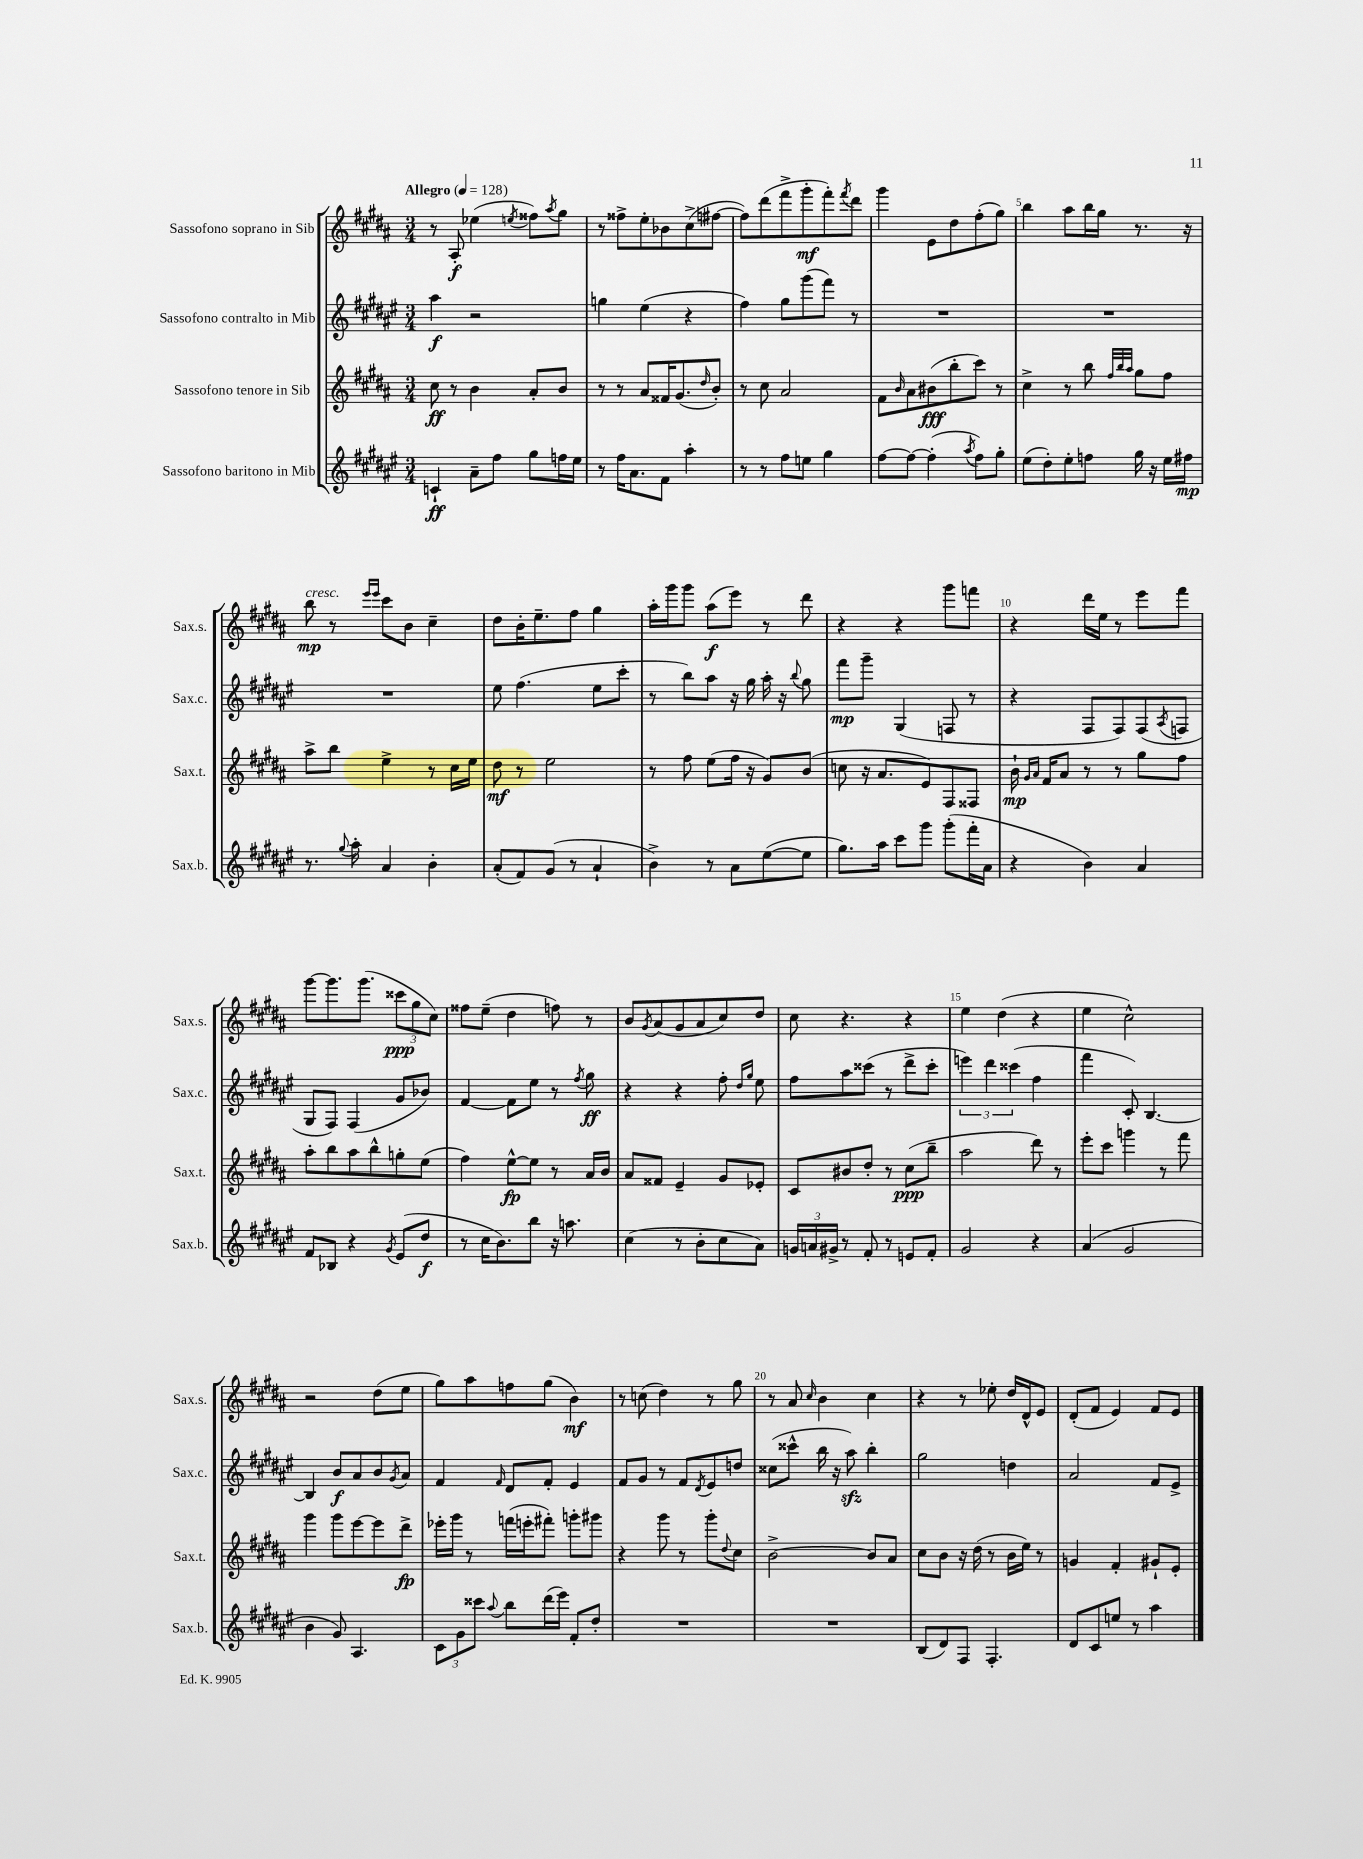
<<
\new StaffGroup <<
\new Staff = "s0" \with { instrumentName = "Sassofono soprano in Sib" shortInstrumentName = "Sax.s." } {
    \clef treble \key b \major \numericTimeSignature \time 3/4 \tempo "Allegro" 4 = 128
    r8 ais8-.\f ees''4( \acciaccatura { e''8 } fisis''8) \acciaccatura { ais''8 } gis''8 |
    r8 fisis''8-> e''8-. bes'8 cis''8->( fis''8~ |
    fis''8) dis'''8( fis'''8-> gis'''8-.\mf fis'''8-.) \acciaccatura { fis'''8 } dis'''8 |
    gis'''4 e'8 dis''8 fis''8-.( gis''8) |
    b''4 ais''8 b''16 gis''16 r8. r16 |
    b''8\mp^\markup { \italic "cresc." } r8 \grace { e'''16 e'''16 } cis'''8 b'8 cis''4-- |
    dis''8 b'16-. e''8.-- fis''8 gis''4 |
    ais''16-. gis'''16 gis'''8 ais''8\f( e'''8) r8 dis'''8 |
    r4 r4 gis'''8 f'''8 |
    r4 dis'''16 e''16 r8 e'''8 fis'''8 |
    gis'''8~ gis'''8. gis'''8.( \tuplet 3/2 { cisis'''8\ppp gis''8 cis''8) } |
    fisis''8 e''8--( dis''4 f''8) r8 |
    b'8 \acciaccatura { gis'8 } ais'8( gis'8 ais'8 cis''8) dis''8 |
    cis''8 r4. r4 |
    e''4 dis''4( r4 |
    e''4 cis''2-^) |
    r2 dis''8( e''8 |
    gis''8) ais''8 f''8 gis''8( b'4\mf) |
    r8 c''8( dis''4) r8 gis''8 |
    r8 ais'8 \grace { cis''16 } b'4 cis''4 |
    r4 r8 ees''8-. dis''16 dis'16-^ e'8 |
    dis'8-.( fis'8 e'4) fis'8 e'8 \bar "|." |
}
\new Staff = "s1" \with { instrumentName = "Sassofono contralto in Mib" shortInstrumentName = "Sax.c." } {
    \clef treble \key fis \major \numericTimeSignature \time 3/4
    ais''4\f r2 |
    g''4 eis''4( r4 |
    fis''4) gis''8 gis'''8( fis'''8) r8 |
    R2. |
    R2. |
    R2. |
    eis''8 fis''4.( eis''8 cis'''8-. |
    r8 b''8) ais''8 r16 gis''16 ais''16-. r16 \appoggiatura { b''8 } gis''8 |
    fis'''8\mp gis'''8-- gis4( f8 r8 |
    r4 fis8 fis8) fis8( \acciaccatura { ais8 } f8 |
    gis8 fis8) fis4( gis'8 bes'8) |
    fis'4~ fis'8 eis''8 r8 \acciaccatura { fis''8 } gis''8\ff |
    r4 r4 fis''8-. \grace { dis''16 gis''16 } eis''8 |
    fis''8 ais''8 cisis'''8( r8 dis'''8-> cisis'''8-. |
    \tuplet 3/2 { e'''4) dis'''4 cisis'''4( } fis''4 |
    fis'''4 cis'8-.) b4.~ |
    b4 b'8\f ais'8 b'8 \acciaccatura { gis'8 } ais'8 |
    fis'4 \grace { fis'16 } dis'8 fis'8-. eis'4 |
    fis'8 gis'8 r8 fis'8 \acciaccatura { dis'8 } eis'8 d''8 |
    cisis''8( cisis'''8-^ b''16 r16 ais''8\sfz) b''4-. |
    gis''2 d''4 |
    ais'2 fis'8 eis'8-> \bar "|." |
}
\new Staff = "s2" \with { instrumentName = "Sassofono tenore in Sib" shortInstrumentName = "Sax.t." } {
    \clef treble \key b \major \numericTimeSignature \time 3/4
    cis''8\ff r8 b'4 ais'8-. b'8 |
    r8 r8 ais'8 fisis'16 gis'8.( \grace { dis''16 } b'8-.) |
    r8 cis''8 ais'2 |
    fis'8 \grace { b'16 } ais'8 bis'8\fff( b''8-. cis'''8) r8 |
    cis''4-> r8 b''8 \grace { fis''32 b''32 ais''32 } gis''8 fis''8 |
    ais''8-> b''8 e''4-> r8 cis''16 e''16 |
    dis''8\mf r8 e''2 |
    r8 fis''8 e''8( fis''16 r16 gis'8) b'8( |
    c''8 r16 ais'8. e'8) fis8 fisis8 |
    b'16-!\mp \grace { gis'16 ais'16 } fis'16 ais'8 r8 r8 gis''8 fis''8 |
    ais''8-. b''8 ais''8 b''8-^ g''8-. e''8( |
    fis''4) e''8~-^\fp e''8 r8 ais'16 b'16 |
    ais'8 fisis'8 e'4-- gis'8 ees'8-. |
    cis'8 bis'8 dis''8-. r8 cis''8\ppp( b''8-- |
    ais''2 dis'''8) r8 |
    e'''8-. cis'''8 g'''4 r8 fis'''8 |
    gis'''4 gis'''8 e'''8~ e'''8 dis'''8->\fp |
    ees'''16-. gis'''16 r8 f'''16( e'''16-. fis'''8-.) g'''8-. gis'''8 |
    r4 gis'''8 r8 gis'''8-. \appoggiatura { dis''8 } cis''8 |
    b'2~-> b'8 ais'8 |
    cis''8 b'8 r16 dis''16( r8 b'16 e''16) r8 |
    g'4 fis'4-. gis'8-! e'8-. \bar "|." |
}
\new Staff = "s3" \with { instrumentName = "Sassofono baritono in Mib" shortInstrumentName = "Sax.b." } {
    \clef treble \key fis \major \numericTimeSignature \time 3/4
    c'4-!\ff ais'8-- fis''8 gis''8 f''16 eis''16 |
    r8 fis''16 ais'8. fis'8 ais''4-. |
    r8 r8 fis''8 e''8 gis''4 |
    fis''8~ fis''8~ fis''4-.( \acciaccatura { ais''8 } fis''8) gis''8-. |
    eis''8( dis''8-.) eis''8-. f''8 gis''16 r16 eis''16 fis''16\mp |
    r8. \appoggiatura { gis''8 } ais''16-. ais'4 b'4-. |
    ais'8-.( fis'8) gis'8( r8 ais'4-! |
    b'4->) r8 ais'8 eis''8~( eis''8 |
    gis''8.) ais''16 cis'''8 gis'''8 gis'''8-.( fis'''16-. ais'16 |
    r4 b'4) ais'4 |
    fis'8 bes8 r4 \acciaccatura { gis'8 } eis'8( dis''8\f |
    r8 cis''16 b'8.) b''8 r16 a''8. |
    cis''4( r8 b'8-. cis''8 ais'8) |
    \tuplet 3/2 { g'16 a'16 gis'16-> } r8 fis'8-. r8 e'8 fis'8-. |
    gis'2 r4 |
    ais'4( gis'2 |
    b'4 gis'8) ais4. |
    \tuplet 3/2 { cis'8 gis'8 cisis'''8 } \appoggiatura { ais''8 } b''8 dis'''16( eis'''16) fis'8-. dis''8-. |
    R2. |
    R2. |
    b8( dis'8) fis8 fis4.-. |
    dis'8 cis'8 e''8 r8 ais''4 \bar "|." |
}
>>
>>
\layout { \context { \Score \override BarNumber.break-visibility = ##(#f #t #t) barNumberVisibility = #(every-nth-bar-number-visible 5) } }
